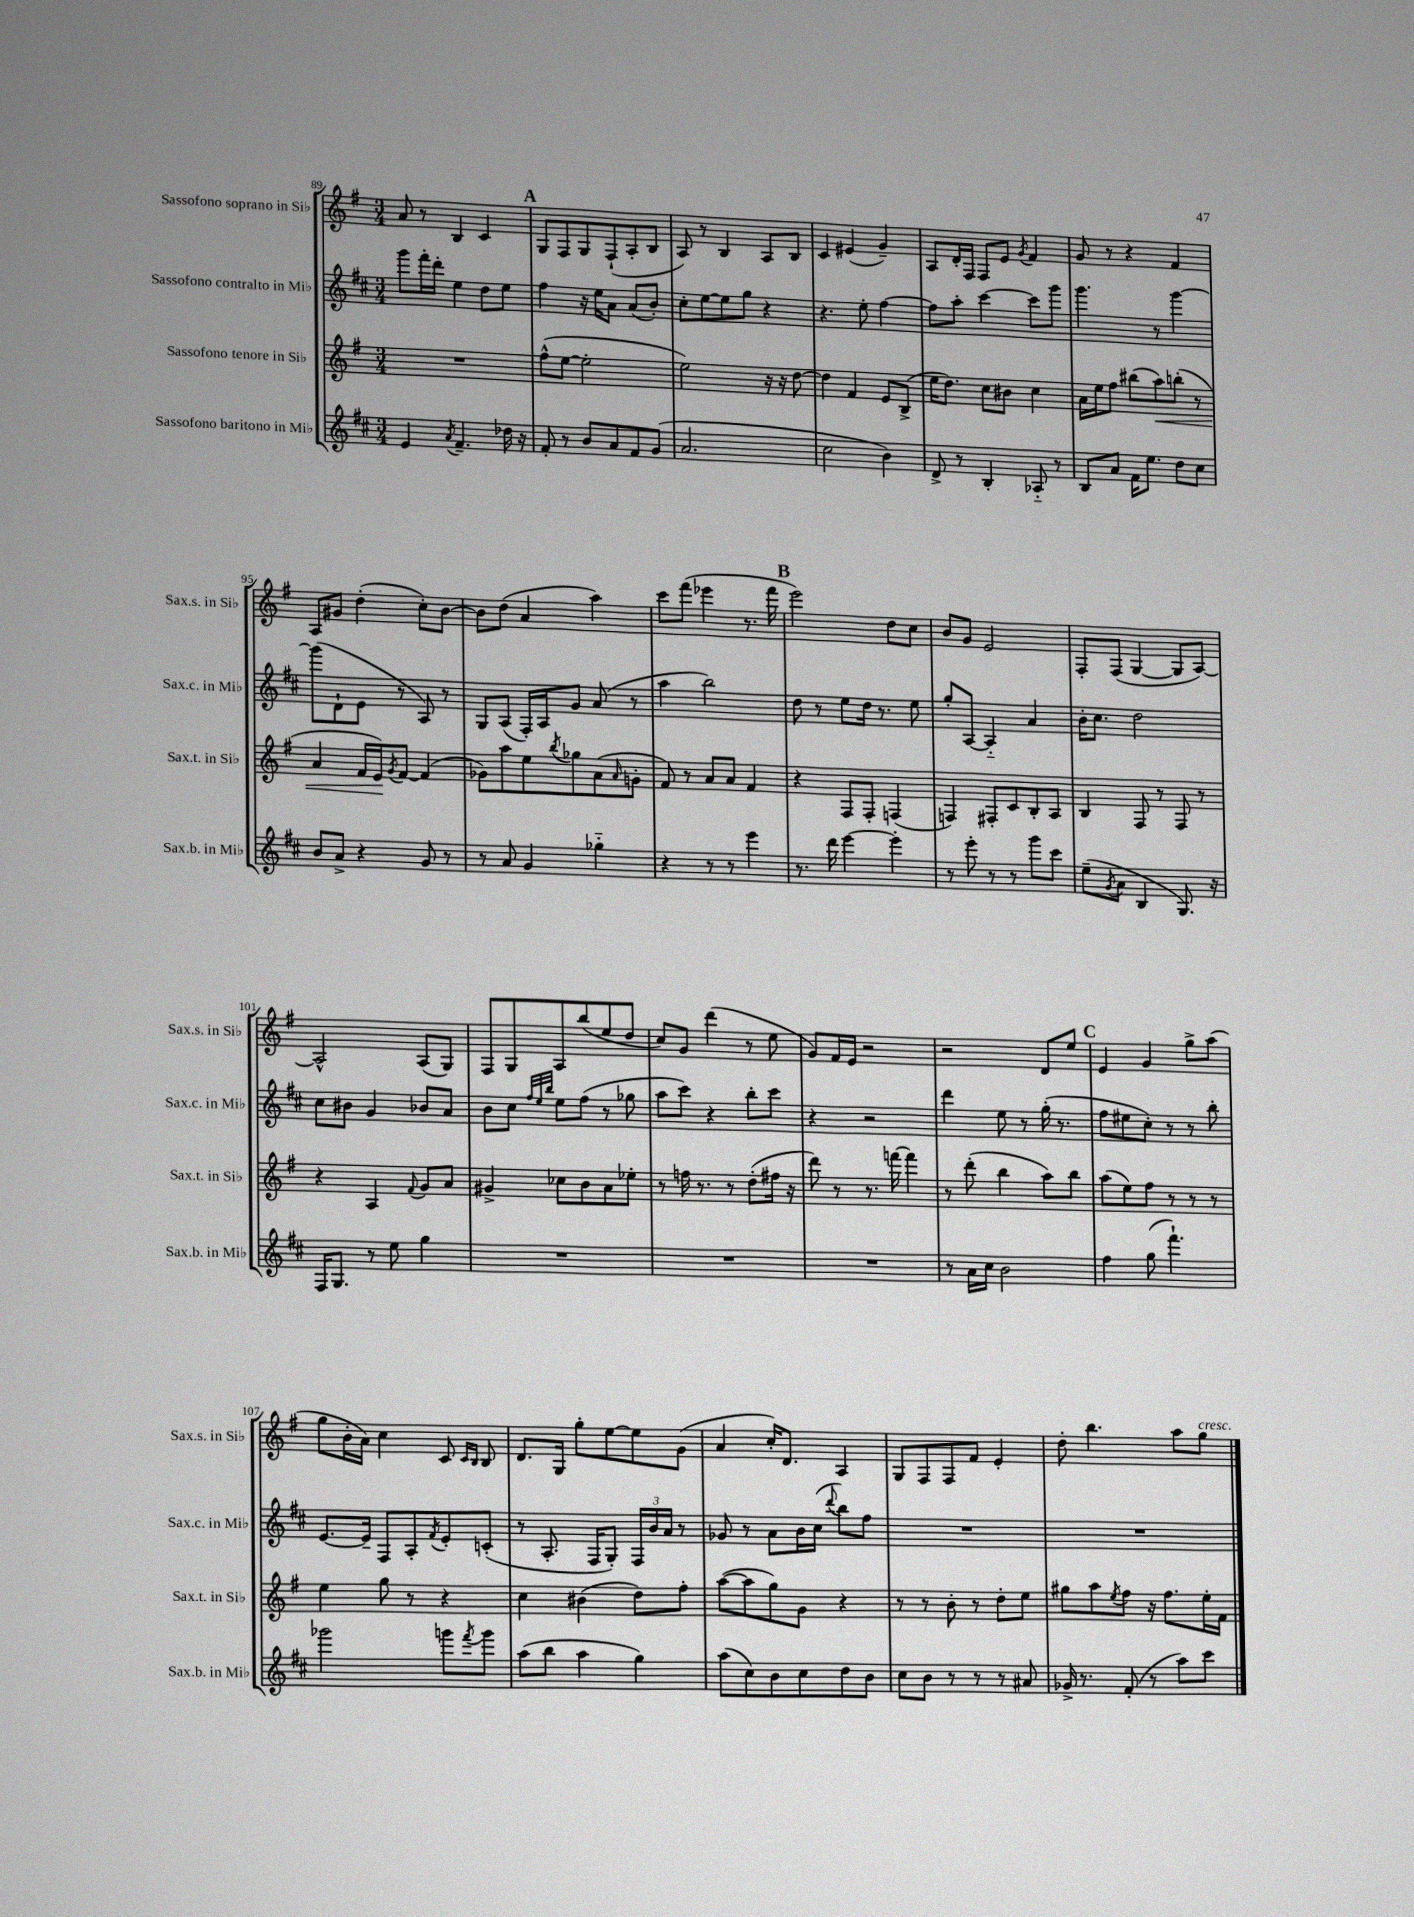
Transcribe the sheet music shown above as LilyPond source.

<<
\new StaffGroup <<
\new Staff = "s0" \with { instrumentName = "Sassofono soprano in Sib" shortInstrumentName = "Sax.s. in Sib" } {
    \clef treble \key g \major \numericTimeSignature \time 3/4
    a'8 r8 b4 c'4 |
    \mark \markup { \bold "A" } g8 fis8 g8 fis8-!( a8-. b8 |
    a8) r8 b4 a8 b8 |
    c'4 eis'4( g'4--) |
    a8 d'16-. fis16 fis8 e'8 \acciaccatura { g'8 } fis'4 |
    g'8 r8 r4 fis'4 |
    a8 gis'8 d''4-.( c''8-.) b'8~ |
    b'8 d''8( a'4 a''4) |
    c'''8 fis'''8( ees'''4 r8. fis'''16 |
    \mark \markup { \bold "B" } e'''2) d''8 c''8 |
    b'8 g'8 e'2 |
    fis8-. fis8( g4~ g8 a8~) |
    a2-^ a8( g8) |
    fis8 g8 a8 b''8( e''8 d''8 |
    c''8) g'8 d'''4( r8 e''8 |
    g'8) fis'16 e'16 r2 |
    r2 d'8 e''8 |
    \mark \markup { \bold "C" } e'4 g'4 g''8-> a''8( |
    g''8 b'16-. a'16) c''4 c'8 \grace { c'16 b16 } b8 |
    d'8. g16 g''8-. e''8~ e''8 g'8( |
    a'4 c''16-.) d'8. a4 |
    g8 fis8 fis8 fis'8 e'4-. |
    d''8-. b''4. a''8 g''8^\markup { \italic "cresc." } \bar "|." |
}
\new Staff = "s1" \with { instrumentName = "Sassofono contralto in Mib" shortInstrumentName = "Sax.c. in Mib" } {
    \clef treble \key d \major \numericTimeSignature \time 3/4
    g'''8 fis'''16-. d'''16-. e''4 d''8 e''8 |
    \mark \markup { \bold "A" } fis''4 r16 e''16 a'8 a'8( b'8-.) |
    cis''8-. e''8~ e''8 g''8 r4 |
    r4. e''8-. fis''4~ |
    fis''8 a''8-. cis'''4~ cis'''8 g'''8 |
    g'''4. r8 g'''4~ |
    g'''8( d'8-! e'8 r8 a8) r8 |
    g8 a8( fis16-.) a16 g'8 a'8( r8 |
    a''4 b''2) |
    \mark \markup { \bold "B" } d''8 r8 e''8 d''16 r8. e''8 |
    g''8-. a8~ a4-_ a'4 |
    b'16-. cis''8. d''2 |
    cis''8 bis'8 g'4 bes'8 a'8 |
    b'8 cis''8 \grace { fis''32 e''32 b''32 } e''8 fis''8( r8 ges''8 |
    a''8 cis'''8) r4 b''8-. cis'''8 |
    r4 r2 |
    d'''4 e''8 r8 g''16-.( r8. |
    \mark \markup { \bold "C" } fis''8 eis''8 cis''8-.) r8 r8 b''8-. |
    e'8.~ e'16-- fis8 a8-. \acciaccatura { fis'8 } e'8-. c'8-.( |
    r8 a8.-. fis16 g8-.) \tuplet 3/2 { fis16 b'16 a'16 } r8 |
    ges'8 r8 a'8 b'16 cis''16( \appoggiatura { d'''8 } b''8) fis''8 |
    R2. |
    R2. \bar "|." |
}
\new Staff = "s2" \with { instrumentName = "Sassofono tenore in Sib" shortInstrumentName = "Sax.t. in Sib" } {
    \clef treble \key g \major \numericTimeSignature \time 3/4
    R2. |
    \mark \markup { \bold "A" } fis''8-^( e''8~ e''2-. |
    e''2) r16 r16 d''8~ |
    d''4 fis'4 e'8 b8->( |
    e''16 d''8.) c''8 bis'8 c''4 |
    a'16 e''16 fis''8 bis''8( a''8\<) b''8-.( r8 |
    a'4 fis'16 e'16\!) \acciaccatura { g'8 } fis'8~ fis'4( |
    ges'8) a''8 e''8 \acciaccatura { b''8 } ges''8 a'8( \grace { a'16 } g'8-. |
    fis'8) r8 a'8 a'8 fis'4 |
    \mark \markup { \bold "B" } r4 fis8 fis8-. f4( |
    f4) fis8-. c'8 b8-. a8 |
    b4 fis8 r8 fis8 r8 |
    r4 a4 \appoggiatura { fis'8 } g'8 a'8 |
    gis'4-> ces''8 b'8 a'8 ees''8-. |
    r8 f''16 r8. r8 d''8-.( fis''16 r16 |
    d'''8) r8 r8. f'''16~ f'''4 |
    r8 d'''8-.( b''4 a''8) b''8 |
    \mark \markup { \bold "C" } a''8( e''8) fis''8 r8 r8 r8 |
    e''4 g''8 r8 r4 |
    c''4 bis'4( d''8) fis''8-. |
    a''8~( a''8 g''8) g'8 r4 |
    r8 r8 b'8-. r8 d''8-. e''8 |
    gis''8 a''8 \acciaccatura { e''8 } fis''8 r16 fis''8. e''16-. fis'16 \bar "|." |
}
\new Staff = "s3" \with { instrumentName = "Sassofono baritono in Mib" shortInstrumentName = "Sax.b. in Mib" } {
    \clef treble \key d \major \numericTimeSignature \time 3/4
    e'4 \acciaccatura { a'8 } fis'4.-- des''16 r16 |
    \mark \markup { \bold "A" } fis'8-. r8 b'8 a'8 fis'8 g'8( |
    a'2. |
    cis''2 b'4) |
    d'8-> r8 b4-. aes8-_ r8 |
    b8 a'8 fis'16 e''8. d''8 cis''8 |
    b'8 a'8-> r4 g'8 r8 |
    r8 a'8 g'4 ges''4-_ |
    r4 r8 r8 e'''4 |
    \mark \markup { \bold "B" } r8. d'''16 e'''4~ e'''4-. |
    r8 e'''8-. r8 r8 g'''8 cis'''8 |
    e''8--( \acciaccatura { g'8 } a'8 b4 g8.) r16 |
    fis16 g8. r8 e''8 g''4 |
    R2. |
    R2. |
    R2. |
    r8 a'16 cis''16 b'2 |
    \mark \markup { \bold "C" } fis''4 g''8( fis'''4.-!) |
    ges'''2 g'''8 \acciaccatura { fis'''8 } g'''8 |
    a''8( b''8 a''4 g''4) |
    a''8( cis''8) b'8 cis''8 d''8 b'8 |
    cis''8 b'8 r8 r8 r8 ais'8 |
    ges'16-> r8. fis'8-.( r8 a''8) cis'''8 \bar "|." |
}
>>
>>
\layout { \context { \Score currentBarNumber = #89 } }
